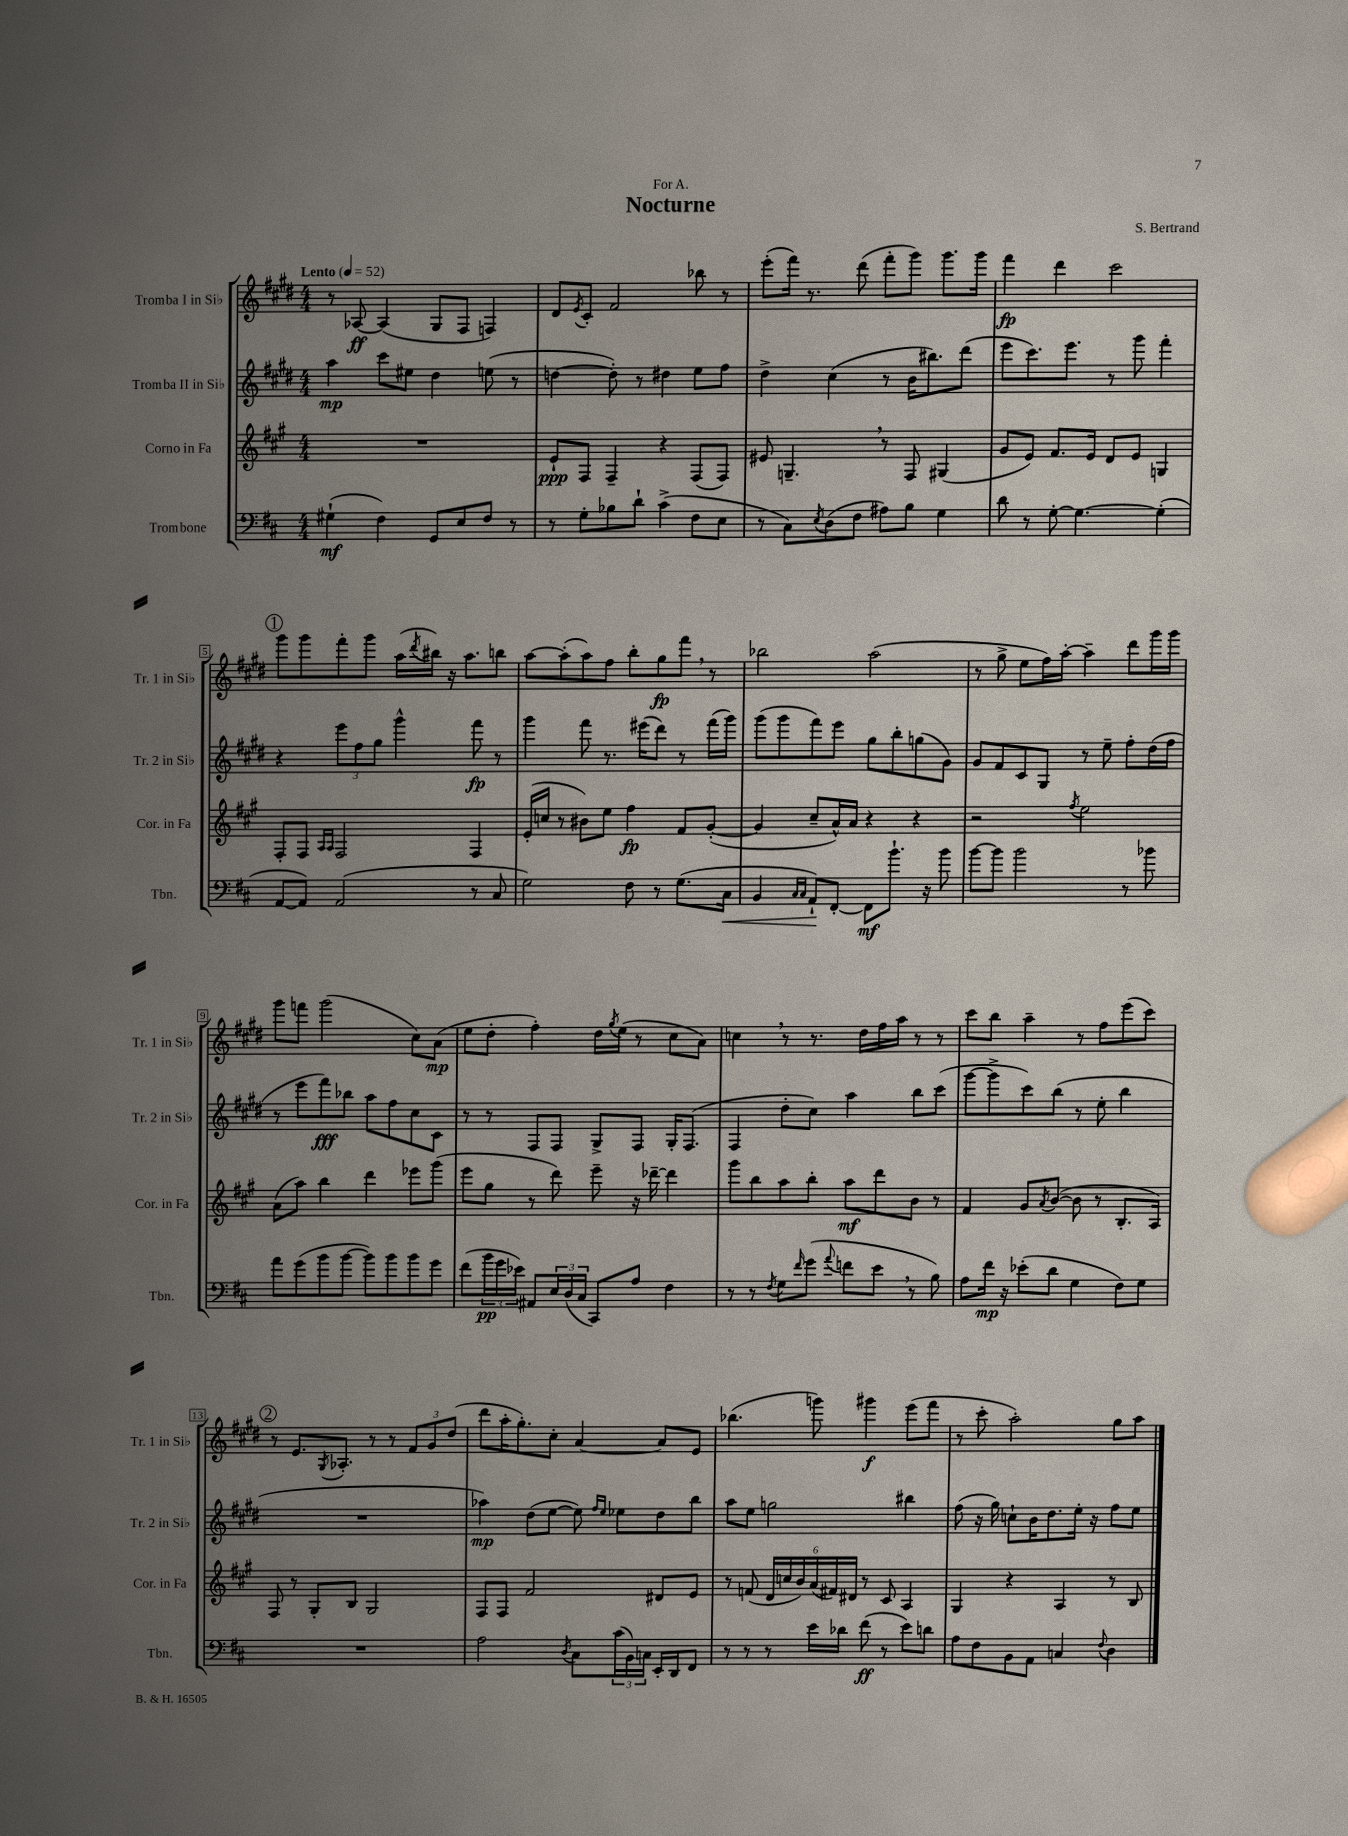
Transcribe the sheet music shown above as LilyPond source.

\header { title = "Nocturne" composer = "S. Bertrand" dedication = "For A." }
<<
\new StaffGroup <<
\new Staff = "s0" \with { instrumentName = "Tromba I in Sib" shortInstrumentName = "Tr. 1 in Sib" } {
    \clef treble \key e \major \numericTimeSignature \time 4/4 \tempo "Lento" 4 = 52
    r8 aes8~\ff aes4( gis8 fis8 f4) |
    dis'8 \acciaccatura { e'8 } cis'8-. fis'2 bes''8 r8 |
    e'''8-.( fis'''16) r8. dis'''8( fis'''8-. gis'''8) gis'''8. gis'''16 |
    fis'''4\fp dis'''4 cis'''2 |
    \mark \markup { \circle "1" } gis'''8 gis'''8 fis'''8-. gis'''8 a''16( \acciaccatura { dis'''8 } bis''16) r16 a''8. b''8 |
    a''8~ a''8-.( a''8) fis''8 b''8-. gis''8\fp fis'''8 \breathe r8 |
    bes''2 a''2( |
    r8 gis''8-> e''8 fis''16) a''16~-. a''4-- dis'''8 gis'''16 gis'''16 |
    gis'''8 f'''8 gis'''2( cis''8) a'8\mp( |
    e''8 dis''8-. fis''4-.) dis''16 \acciaccatura { gis''8 } e''16( r8 cis''8 a'8) |
    c''4 \breathe r8 r8. dis''16 fis''16 a''16 r8 r8 |
    cis'''8 b''8 a''4-- r8 fis''8 e'''8( cis'''8) |
    \mark \markup { \circle "2" } r8 e'8. \acciaccatura { gis8 } aes8.-. r8 r8 \tuplet 3/2 { fis'8 gis'8 dis''8( } |
    dis'''8 a''16-. gis''8.-.) cis''8-. a'4~ a'8 e'8 |
    bes''4.( g'''8) gis'''4\f e'''8( fis'''8 |
    r8 cis'''8-. a''2-.) gis''8 a''8 \bar "|." |
}
\new Staff = "s1" \with { instrumentName = "Tromba II in Sib" shortInstrumentName = "Tr. 2 in Sib" } {
    \clef treble \key e \major \numericTimeSignature \time 4/4
    a''4\mp cis'''8 eis''8 dis''4 e''8( r8 |
    d''4~ d''8-.) r8 dis''4 e''8 fis''8 |
    dis''4-> cis''4( r8 b'16 bis''8.) dis'''8( |
    e'''8 cis'''8.) e'''8. r8 gis'''8 fis'''4-. |
    \mark \markup { \circle "1" } r4 \tuplet 3/2 { e'''8 fis''8 gis''8 } gis'''4-^ fis'''8\fp r8 |
    gis'''4 fis'''8 r8. eis'''16( dis'''8) r8 fis'''16( gis'''16) |
    gis'''8( gis'''8 fis'''8) e'''8 gis''8 b''8-. g''8( gis'8) |
    gis'8 fis'8 cis'8 gis8 r8 e''8-- fis''8-. dis''16( fis''16 |
    r8 e'''8 fis'''8\fff) bes''8 a''8 fis''8 cis''8 cis'8 |
    r8 r8 fis8 fis8 gis8-> fis8 gis16-. fis8.( |
    fis4 dis''8-. cis''8) a''4 b''8 cis'''8( |
    gis'''8~ gis'''8-> cis'''8) b''8( r8 e''8-. b''4 |
    \mark \markup { \circle "2" } R1 |
    aes''4\mp) dis''8( e''8~ e''8) \grace { fis''16 e''16 } ees''8 dis''8 b''8 |
    a''8 e''8 g''2 bis''4 |
    fis''8( r16 gis''16) c''8-! b'16 dis''8. e''16-. r16 fis''8 e''8 \bar "|." |
}
\new Staff = "s2" \with { instrumentName = "Corno in Fa" shortInstrumentName = "Cor. in Fa" } {
    \clef treble \key a \major \numericTimeSignature \time 4/4
    R1 |
    e'8-!\ppp fis8 fis4-- r4 fis8( fis8) |
    eis'8 g4.-- \breathe r8 fis8 gis4( |
    gis'8 e'8) fis'8. e'16 d'8 e'8 g4 |
    \mark \markup { \circle "1" } fis8-. fis8 \grace { a16 a16 } fis2 fis4 |
    e'16-.( c''16 r8 bis'8) e''8 fis''4\fp fis'8 gis'8~-.( |
    gis'4 cis''8-- a'16-^) a'16 r4 r4 |
    r2 \acciaccatura { fis''8 } e''2 |
    a'8( a''8) b''4 d'''4 ees'''8 gis'''8( |
    e'''8 gis''8 r8 d'''8) e'''8-- r16 des'''16~-- des'''4 |
    gis'''8 b''8 a''8 b''8-. a''8\mf d'''8 b'8 r8 |
    fis'4 gis'8 \acciaccatura { a'8 } b'8~( b'8 r8 b8.-. a16) |
    \mark \markup { \circle "2" } fis8 r8 gis8-. b8 gis2 |
    fis8 fis8 fis'2 dis'8 e'8 |
    r8 f'8( \tuplet 6/4 { d'16 c''16 b'16) a'16( fis'16) dis'16 } r8 cis'8 a4 |
    gis4 r4 a4 r8 b8 \bar "|." |
}
\new Staff = "s3" \with { instrumentName = "Trombone" shortInstrumentName = "Tbn." } {
    \clef bass \key d \major \numericTimeSignature \time 4/4
    gis4-!\mf( fis4) g,8 e8 fis8 r8 |
    r8 g8-. bes8 d'8-! cis'4->( fis8 e8 |
    r8 cis8) \acciaccatura { e8 } d8( fis8 ais8) b8 g4 |
    d'8 r8 g8~-. g4.~ g4-.( |
    \mark \markup { \circle "1" } a,8~ a,8) a,2( r8 cis8 |
    g2) fis8 r8 g8.( cis16\< |
    b,4 \grace { cis16 cis16 } a,8-!\!) fis,8~-. fis,8\mf b'8.-! r16 b'8 |
    b'8~ b'8 b'2 r8 bes'8 |
    a'8 g'8( b'8 b'8~ b'8) b'8 b'8 g'8 |
    fis'8( \tuplet 3/2 { b'16\pp g'16 ees'16) } ais,8 \tuplet 3/2 { e16 d16( cis16 } cis,8) a8 fis4 |
    r8 r8 \acciaccatura { fis8 } g8 \grace { fis'16 } g'8( \appoggiatura { a'8 } f'8 e'8 \breathe r8 b8) |
    a8 fis'16\mp r16 ees'8-.( d'8 g4 fis8) g8 |
    \mark \markup { \circle "2" } R1 |
    a2 \acciaccatura { d8 } cis8 \tuplet 3/2 { cis'16( b,16) c16 } e,16-. d,16 fis,8 |
    r8 r8 r8 e'16 des'16 fis'8\ff( r8 e'8) d'8 |
    a8 fis8 b,8 a,8 c4 \appoggiatura { fis8 } d4 \bar "|." |
}
>>
>>
\layout { \context { \Score \override BarNumber.stencil = #(make-stencil-boxer 0.1 0.3 ly:text-interface::print) } }
